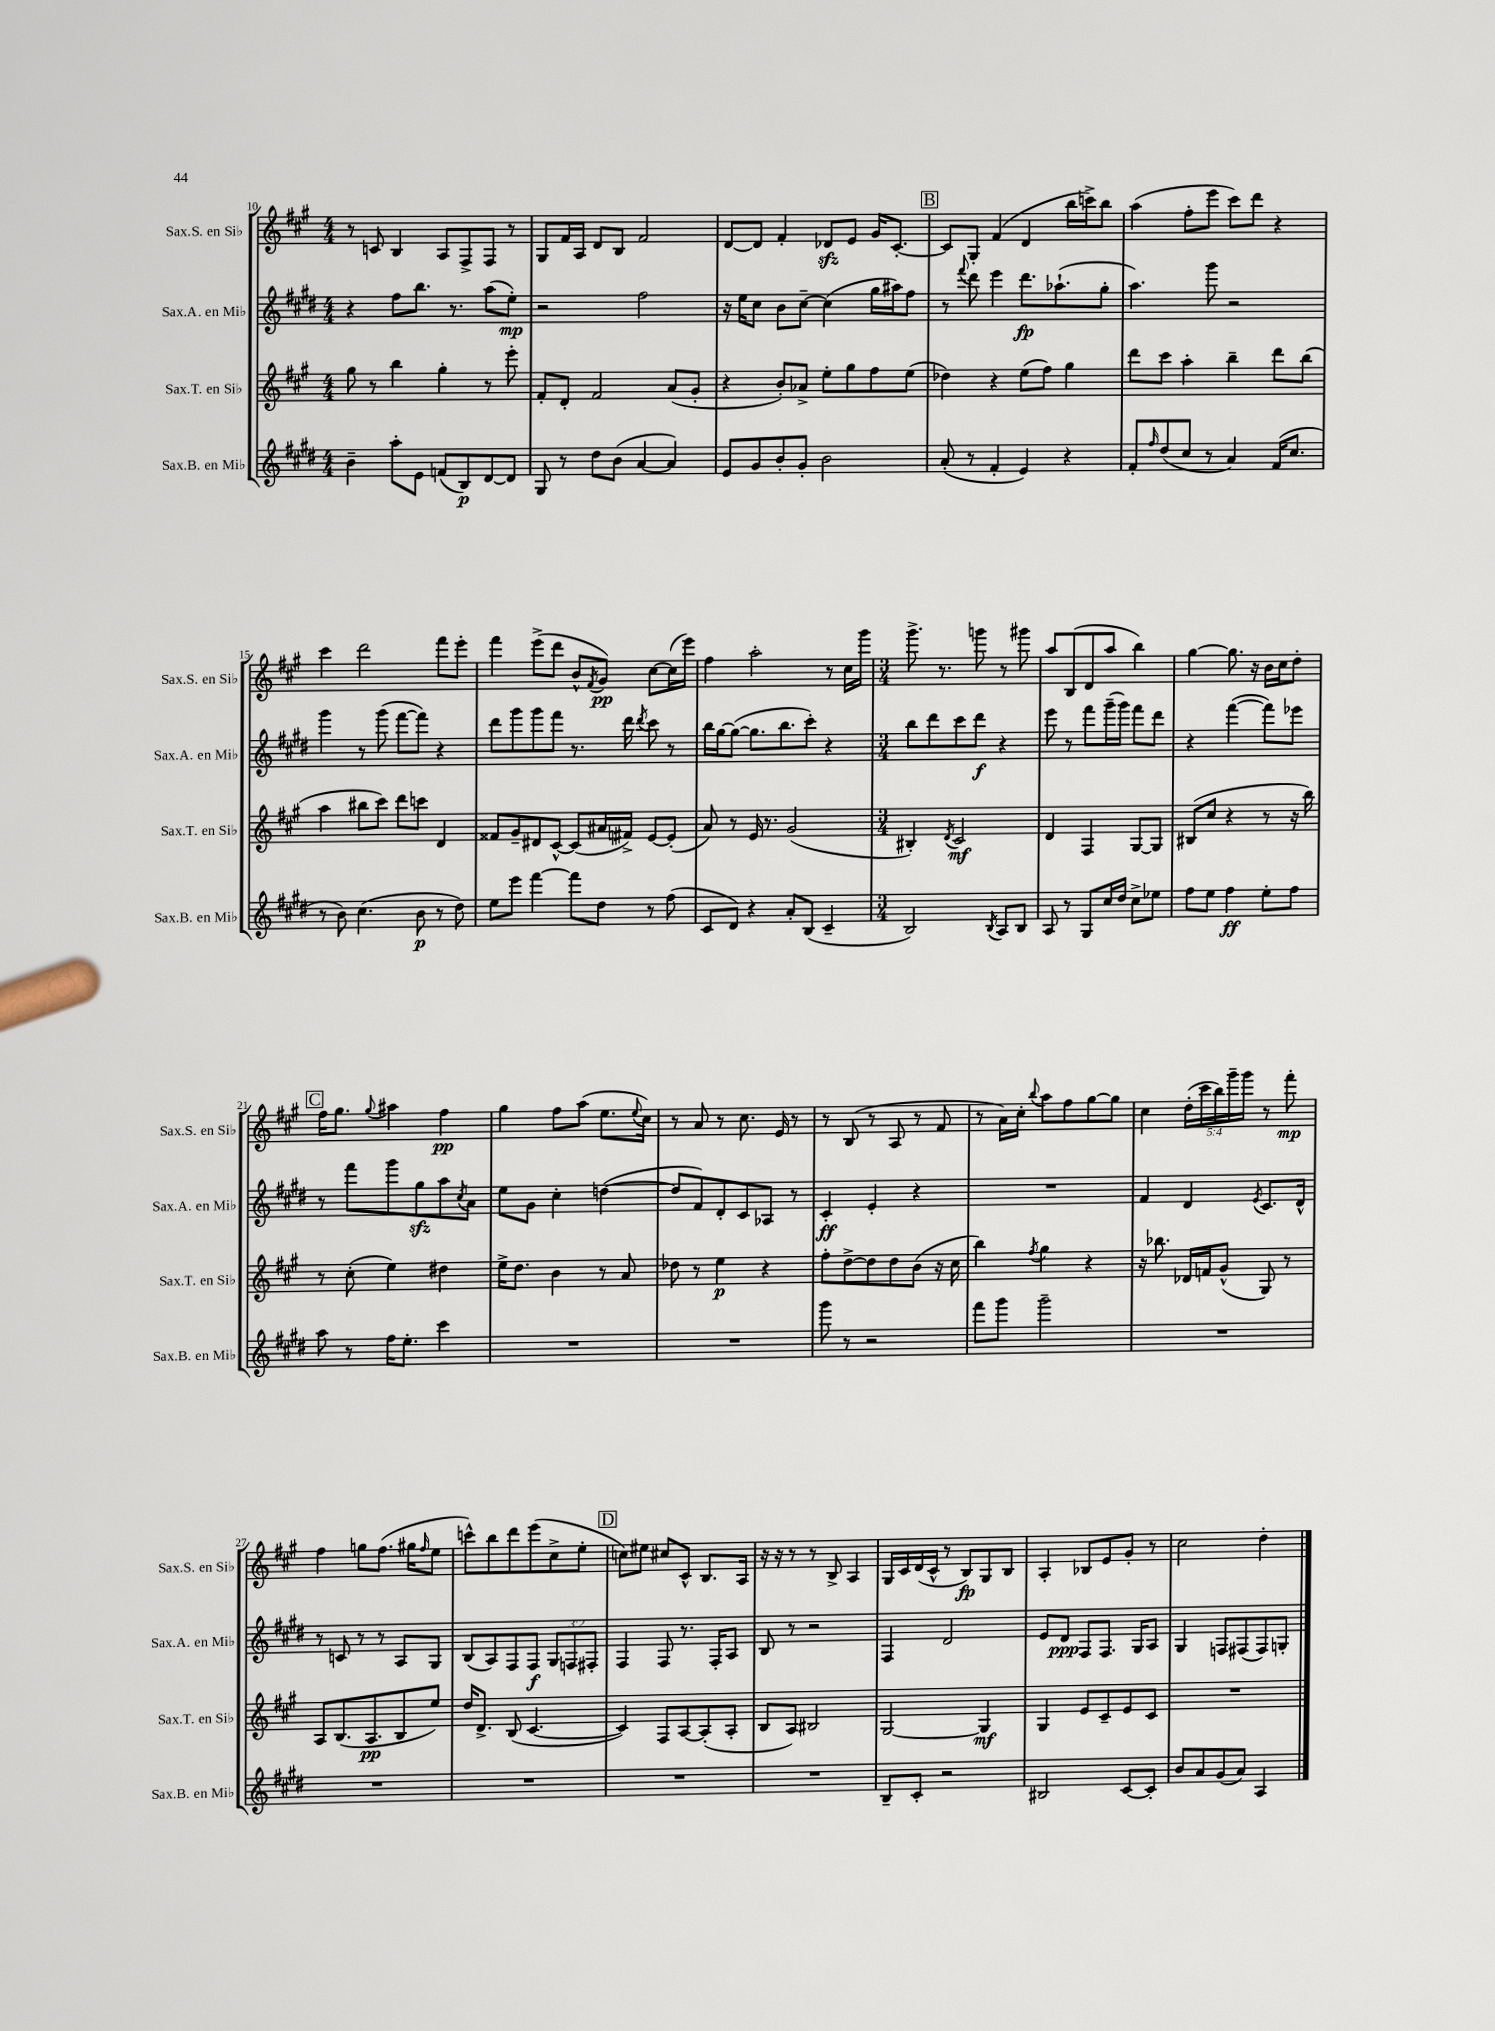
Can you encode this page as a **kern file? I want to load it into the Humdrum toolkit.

**kern	**dynam	**kern	**dynam	**kern	**dynam	**kern	**dynam
*part4	*part4	*part3	*part3	*part2	*part2	*part1	*part1
*staff4	*staff4	*staff3	*staff3	*staff2	*staff2	*staff1	*staff1
*I"Sax.B. en Mi♭	*	*I"Sax.T. en Si♭	*	*I"Sax.A. en Mi♭	*	*I"Sax.S. en Si♭	*
*I'Sax.B. en Mi♭	*	*I'Sax.T. en Si♭	*	*I'Sax.A. en Mi♭	*	*I'Sax.S. en Si♭	*
*clefG2	*	*clefG2	*	*clefG2	*	*clefG2	*
*k[f#c#g#d#]	*	*k[f#c#g#]	*	*k[f#c#g#d#]	*	*k[f#c#g#]	*
*M4/4	*	*M4/4	*	*M4/4	*	*M4/4	*
=10	=10	=10	=10	=10	=10	=10	=10
4b~\	.	8gg#\	.	4r	.	8r	.
.	.	8r	.	.	.	8cn/	.
8aa'\L	.	4bb\	.	8ff#\L	.	4B/	.
8e\J	.	.	.	8.bb\J	.	.	.
(8fn/L	.	4gg#'\	.	.	.	8A/L	.
.	.	.	.	8.r	.	.	.
8B/)	p	.	.	.	.	8F#^/	.
[8d#/	.	8r	.	(8aa\L	.	8F#/J	.
8d#/J]	.	8eee'\	.	8ee'\J)	mp	8r	.
=11	=11	=11	=11	=11	=11	=11	=11
8G#/	.	8f#'/L	.	2r	.	8G#/L	.
8r	.	8d'/J	.	.	.	16f#/L	.
.	.	.	.	.	.	16A/JJ	.
8dd#\L	.	2f#/	.	.	.	8d/L	.
(8b\J	.	.	.	.	.	8B/J	.
[4a/	.	.	.	2ff#\	.	2f#/	.
4a/])	.	(8a/L	.	.	.	.	.
.	.	8g#'/J	.	.	.	.	.
=12	=12	=12	=12	=12	=12	=12	=12
8e/L	.	4r	.	16r	.	[8d/L	.
.	.	.	.	16ee\KL	.	.	.
8g#/	.	.	.	8cc#\J	.	8d/J]	.
8b'/	.	8b'/L)	.	8b\L	.	4f#'/	.
8g#'/J	.	8a-X^/J	.	[8cc#~\J	.	.	.
2b\	.	8ee'\L	.	(4cc#\]	.	8d-Xzz/L	.
.	.	8gg#\	.	.	.	8e/J	.
.	.	8ff#\	.	16gg#\LL	.	16g#/KL	.
.	.	.	.	16aa#X\J)	.	[8.c#'/J	.
.	.	(8ee\J	.	8ff#\J	.	.	.
!!LO:REH:place=s1:t=B
=13	=13	=13	=13	=13	=13	=13	=13
(8a'/	.	4dd-X\)	.	8r	.	8c#/L]	.
.	.	.	.	8qqfff#/	.	.	.
8r	.	.	.	8ddd#\	.	8G#'/J	.
4f#'/	.	4r	.	4eee\	.	(4f#/	.
4e/)	.	(8ee\L	.	8.ddd#\L	fp	4d/	.
.	.	8ff#\J)	.	.	.	.	.
.	.	.	.	(8.aa-X`\	.	.	.
4r	.	4gg#\	.	.	.	16bb\LL	.
.	.	.	.	.	.	16cccn^\J)	.
.	.	.	.	8gg#'\J	.	8bb\J	.
=14	=14	=14	=14	=14	=14	=14	=14
8f#'/L	.	8ddd\L	.	4.aa\)	.	(4aa\	.
16qqff#/	.	.	.	.	.	.	.
(8dd#/	.	8ccc#\J	.	.	.	.	.
8cc#/J	.	4aa'\	.	.	.	8ff#'\L	.
8r	.	.	.	8ggg#\	.	8eee\J	.
4a/)	.	4bb~\	.	2r	.	8ccc#\L)	.
.	.	.	.	.	.	8ddd\J	.
(16f#/KL	.	8ddd\L	.	.	.	4r	.
8.cc#/J	.	.	.	.	.	.	.
.	.	(8bb\J	.	.	.	.	.
!!LO:LB:g=z
=15	=15	=15	=15	=15	=15	=15	=15
8r	.	4aa\	.	4ggg#\	.	4ccc#\	.
8b\)	.	.	.	.	.	.	.
(4.cc#\	.	8bb#X\L	.	8r	.	2ddd\	.
.	.	8ccc#\J)	.	(8ggg#\	.	.	.
.	.	8ddd\L	.	[8fff#\L	.	.	.
8b\	p	8cccn\J	.	8fff#\J])	.	.	.
8r	.	4d/	.	4r	.	8fff#\L	.
8dd#\)	.	.	.	.	.	8eee'\J	.
=16	=16	=16	=16	=16	=16	=16	=16
8ee\L	.	8f##X/L	.	8ddd#\L	.	4fff#\	.
8eee\J	.	8g#~/	.	8ggg#\	.	.	.
[4fff#\	.	8d#X/	.	8ggg#\	.	(8eee^\L	.
.	.	[8c#^^/J	.	8fff#\J	.	8ddd\J	.
8fff#\L]	.	(8c#/L]	.	8.r	.	8b^^/L	.
.	.	.	.	.	.	8qf#/	.
8dd#\J	.	16a#X/L	.	.	.	8g#/J)	pp
.	.	16f#X^/JJ)	.	16ddd#\	.	.	.
.	.	.	.	8qddd#/	.	.	.
8r	.	[8e/L	.	8ccc#\	.	[8cc#\L	.
(8ff#\	.	(8e'/J]	.	8r	.	(16cc#\L]	.
.	.	.	.	.	.	16eee\JJ)	.
=17	=17	=17	=17	=17	=17	=17	=17
8c#/L	.	8a/)	.	16bb\LL	.	4ff#\	.
.	.	.	.	[16gg#\J	.	.	.
8d#/J)	.	8r	.	(8gg#\J_	.	.	.
4r	.	16e/	.	8.gg#\L]	.	2aa'\	.
.	.	8.r	.	.	.	.	.
.	.	.	.	8.bb\	.	.	.
8a'/L	.	(2g#/	.	.	.	.	.
(8B/J	.	.	.	8ccc#'\J)	.	.	.
4c#~/	.	.	.	4r	.	8r	.
.	.	.	.	.	.	16cc#\LL	.
.	.	.	.	.	.	16ggg#\JJ	.
=18	=18	=18	=18	=18	=18	=18	=18
*M3/4	*	*M3/4	*	*M3/4	*	*M3/4	*
2B/)	.	4B#X'/)	.	8bb\L	.	8.ggg#^\	.
.	.	.	.	8ddd#\	.	.	.
.	.	.	.	.	.	8.r	.
.	.	8qd/	.	.	.	.	.
.	.	2c#/	mf	8ccc#\	.	.	.
.	.	.	.	8ddd#\J	f	8gggn\	.
8qB/	.	.	.	.	.	.	.
8A/L	.	.	.	4r	.	8r	.
8B/J	.	.	.	.	.	8ggg#X\	.
=19	=19	=19	=19	=19	=19	=19	=19
8A/	.	4d/	.	8eee\	.	8aa/L	.
8r	.	.	.	8r	.	(8B/	.
8G#/L	.	4F#/	.	8fff#\L	.	8d/	.
16cc#/L	.	.	.	(16ggg#~\L	.	8aa/J	.
16dd#/JJ	.	.	.	16ggg#\JJ)	.	.	.
8cc#^\L	.	[8G#/L	.	8fff#\L	.	4bb\)	.
8ee-X\J	.	8G#/J]	.	8ddd#\J	.	.	.
=20	=20	=20	=20	=20	=20	=20	=20
8ff#\L	.	(8B#X/L	.	4r	.	[4gg#\	.
8ee\J	.	8cc#/J	.	.	.	.	.
4ff#\	ff	4r	.	([4fff#\	.	8.gg#\]	.
.	.	.	.	.	.	16r	.
8ee'\L	.	8r	.	8fff#\L])	.	16b\LL	.
.	.	.	.	.	.	16cc#\J	.
8ff#\J	.	16r	.	8eee-X\J	.	8dd'\J	.
.	.	16bb\)	.	.	.	.	.
!!LO:LB:g=z
!!LO:REH:place=s1:t=C
=21	=21	=21	=21	=21	=21	=21	=21
8aa\	.	8r	.	8r	.	16ff#\KL	.
.	.	.	.	.	.	8.gg#\J	.
8r	.	(8cc#'\	.	8fff#\L	.	.	.
.	.	.	.	.	.	8qqgg#/	.
16ff#\KL	.	4ee\)	.	8ggg#\	.	4aa#X\	.
8.ee'\J	.	.	.	.	.	.	.
.	.	.	.	8gg#zz\	.	.	.
4ccc#\	.	4dd#X\	.	8aa\	.	4ff#\	pp
.	.	.	.	8qcc#/	.	.	.
.	.	.	.	8a\J	.	.	.
=22	=22	=22	=22	=22	=22	=22	=22
2.r	.	16ee^\KL	.	8ee\L	.	4gg#\	.
.	.	8.dd\J	.	.	.	.	.
.	.	.	.	8g#\J	.	.	.
.	.	4b\	.	4cc#'\	.	8ff#\L	.
.	.	.	.	.	.	(8aa\J	.
.	.	8r	.	([4ddn\	.	8.ee\L	.
.	.	8a/	.	.	.	.	.
.	.	.	.	.	.	8qqee/	.
.	.	.	.	.	.	16cc#\Jk)	.
=23	=23	=23	=23	=23	=23	=23	=23
2.r	.	8dd-X\	.	8dd/L]	.	8r	.
.	.	8r	.	8f#/)	.	8a/	.
.	.	4ee\	p	8d#'/	.	8r	.
.	.	.	.	8c#/	.	8.cc#\	.
.	.	4r	.	8A-X/J	.	.	.
.	.	.	.	.	.	16e/	.
.	.	.	.	8r	.	8r	.
=24	=24	=24	=24	=24	=24	=24	=24
8ggg#\	.	8ff#'\L	.	4c#'/	ff	8r	.
8r	.	[8dd^\	.	.	.	(8B/	.
2r	.	8dd\]	.	4e'/	.	8r	.
.	.	8dd\	.	.	.	8A/	.
.	.	(8b\J	.	4r	.	8r	.
.	.	16r	.	.	.	8f#/	.
.	.	16cc#\	.	.	.	.	.
=25	=25	=25	=25	=25	=25	=25	=25
8fff#\L	.	4bb\)	.	2.r	.	8r	.
8ggg#\J	.	.	.	.	.	16a\LL)	.
.	.	.	.	.	.	16cc#'\JJ	.
.	.	8qff#/	.	.	.	8qqbb/	.
2ggg#~\	.	4gg#\	.	.	.	8aa\L	.
.	.	.	.	.	.	8ff#\	.
.	.	4r	.	.	.	[8gg#\	.
.	.	.	.	.	.	8gg#\J]	.
=26	=26	=26	=26	=26	=26	=26	=26
2.r	.	16r	.	4f#/	.	4cc#\	.
.	.	8.bb-X\	.	.	.	.	.
.	.	16d-X/LL	.	4d#/	.	(20dd'\LL	.
.	.	.	.	.	.	20ccc#\	.
.	.	16fn/J	.	.	.	.	.
.	.	.	.	.	.	20bb\)	.
.	.	(8g#^^/J	.	.	.	.	.
.	.	.	.	.	.	20ggg#~\	.
.	.	.	.	.	.	20ggg#\JJ	.
.	.	.	.	8qe/	.	.	.
.	.	8G#/)	.	8.c#/L	.	8r	.
.	.	8r	.	.	.	8fff#'\	mp
.	.	.	.	16d#^^/Jk	.	.	.
!!LO:LB:g=z
=27	=27	=27	=27	=27	=27	=27	=27
2.r	.	8A/L	.	8r	.	4ff#\	.
.	.	(8.B/	.	8cn/	.	.	.
.	.	.	.	8r	.	8ggn\L	.
.	.	8.A/	pp	.	.	.	.
.	.	.	.	8r	.	(8.ff#\J	.
.	.	8B/	.	8A/L	.	.	.
.	.	.	.	.	.	16gg#X\KL	.
.	.	.	.	.	.	16qqff#/	.
.	.	8ee/J)	.	8G#/J	.	8ee\J	.
=28	=28	=28	=28	=28	=28	=28	=28
2.r	.	16dd/KL	.	(8B/L	.	8cccn^^\L)	.
.	.	8.d^/J	.	.	.	.	.
.	.	.	.	8A/)	.	8bb\	.
.	.	(8B/	.	8F#/	.	8ddd\	.
.	.	[4.c#/	.	8F#/J	f	(8eee\	.
.	.	.	.	12G#/L	.	8cc#^\	.
.	.	.	.	12Fn/	.	.	.
.	.	.	.	.	.	8ee'\J	.
.	.	.	.	12F#X'/J	.	.	.
!!LO:REH:place=s1:t=D
=29	=29	=29	=29	=29	=29	=29	=29
2.r	.	4c#/])	.	4F#/	.	8ccn\L)	.
.	.	.	.	.	.	8ee#X\J	.
.	.	8F#/L	.	8F#/	.	8cc#X/L	.
.	.	[8A/	.	8.r	.	8c#^^/J	.
.	.	(8A'/]	.	.	.	8.B/L	.
.	.	.	.	16F#'/KL	.	.	.
.	.	8A'/J	.	8A/J	.	.	.
.	.	.	.	.	.	16A/Jk	.
=30	=30	=30	=30	=30	=30	=30	=30
2.r	.	8B/L	.	8B/	.	16r	.
.	.	.	.	.	.	16r	.
.	.	8A/J)	.	8r	.	8r	.
.	.	2B#X/	.	2r	.	8r	.
.	.	.	.	.	.	8B^/	.
.	.	.	.	.	.	4A/	.
=31	=31	=31	=31	=31	=31	=31	=31
8B~/L	.	[2G#/	.	4F#/	.	16G#/LL	.
.	.	.	.	.	.	16c#/	.
8c#'/J	.	.	.	.	.	(16d/	.
.	.	.	.	.	.	16c#^^/JJ	.
2r	.	.	.	2d#/	.	8r	.
.	.	.	.	.	.	8B/L)	fp
.	.	4G#/]	mf	.	.	8G#/	.
.	.	.	.	.	.	8B/J	.
=32	=32	=32	=32	=32	=32	=32	=32
2B#X/	.	4G#/	.	8e/L	.	4A'/	.
.	.	.	.	8d#/J	ppp	.	.
.	.	8e/L	.	8F#/L	.	8B-X/L	.
.	.	8c#~/	.	8.F#/J	.	8e/	.
[8c#/L	.	8e/	.	.	.	8g#'/J	.
.	.	.	.	16G#/KL	.	.	.
8c#'/J]	.	8c#/J	.	8A/J	.	8r	.
=33	=33	=33	=33	=33	=33	=33	=33
8b/L	.	2.r	.	4G#/	.	2cc#\	.
8a/	.	.	.	.	.	.	.
(8g#/	.	.	.	8Fn/L	.	.	.
8a/J)	.	.	.	(8F#X/	.	.	.
4A/	.	.	.	8F#/)	.	4dd'\	.
.	.	.	.	8Gn'/J	.	.	.
==	==	==	==	==	==	==	==
*-	*-	*-	*-	*-	*-	*-	*-
